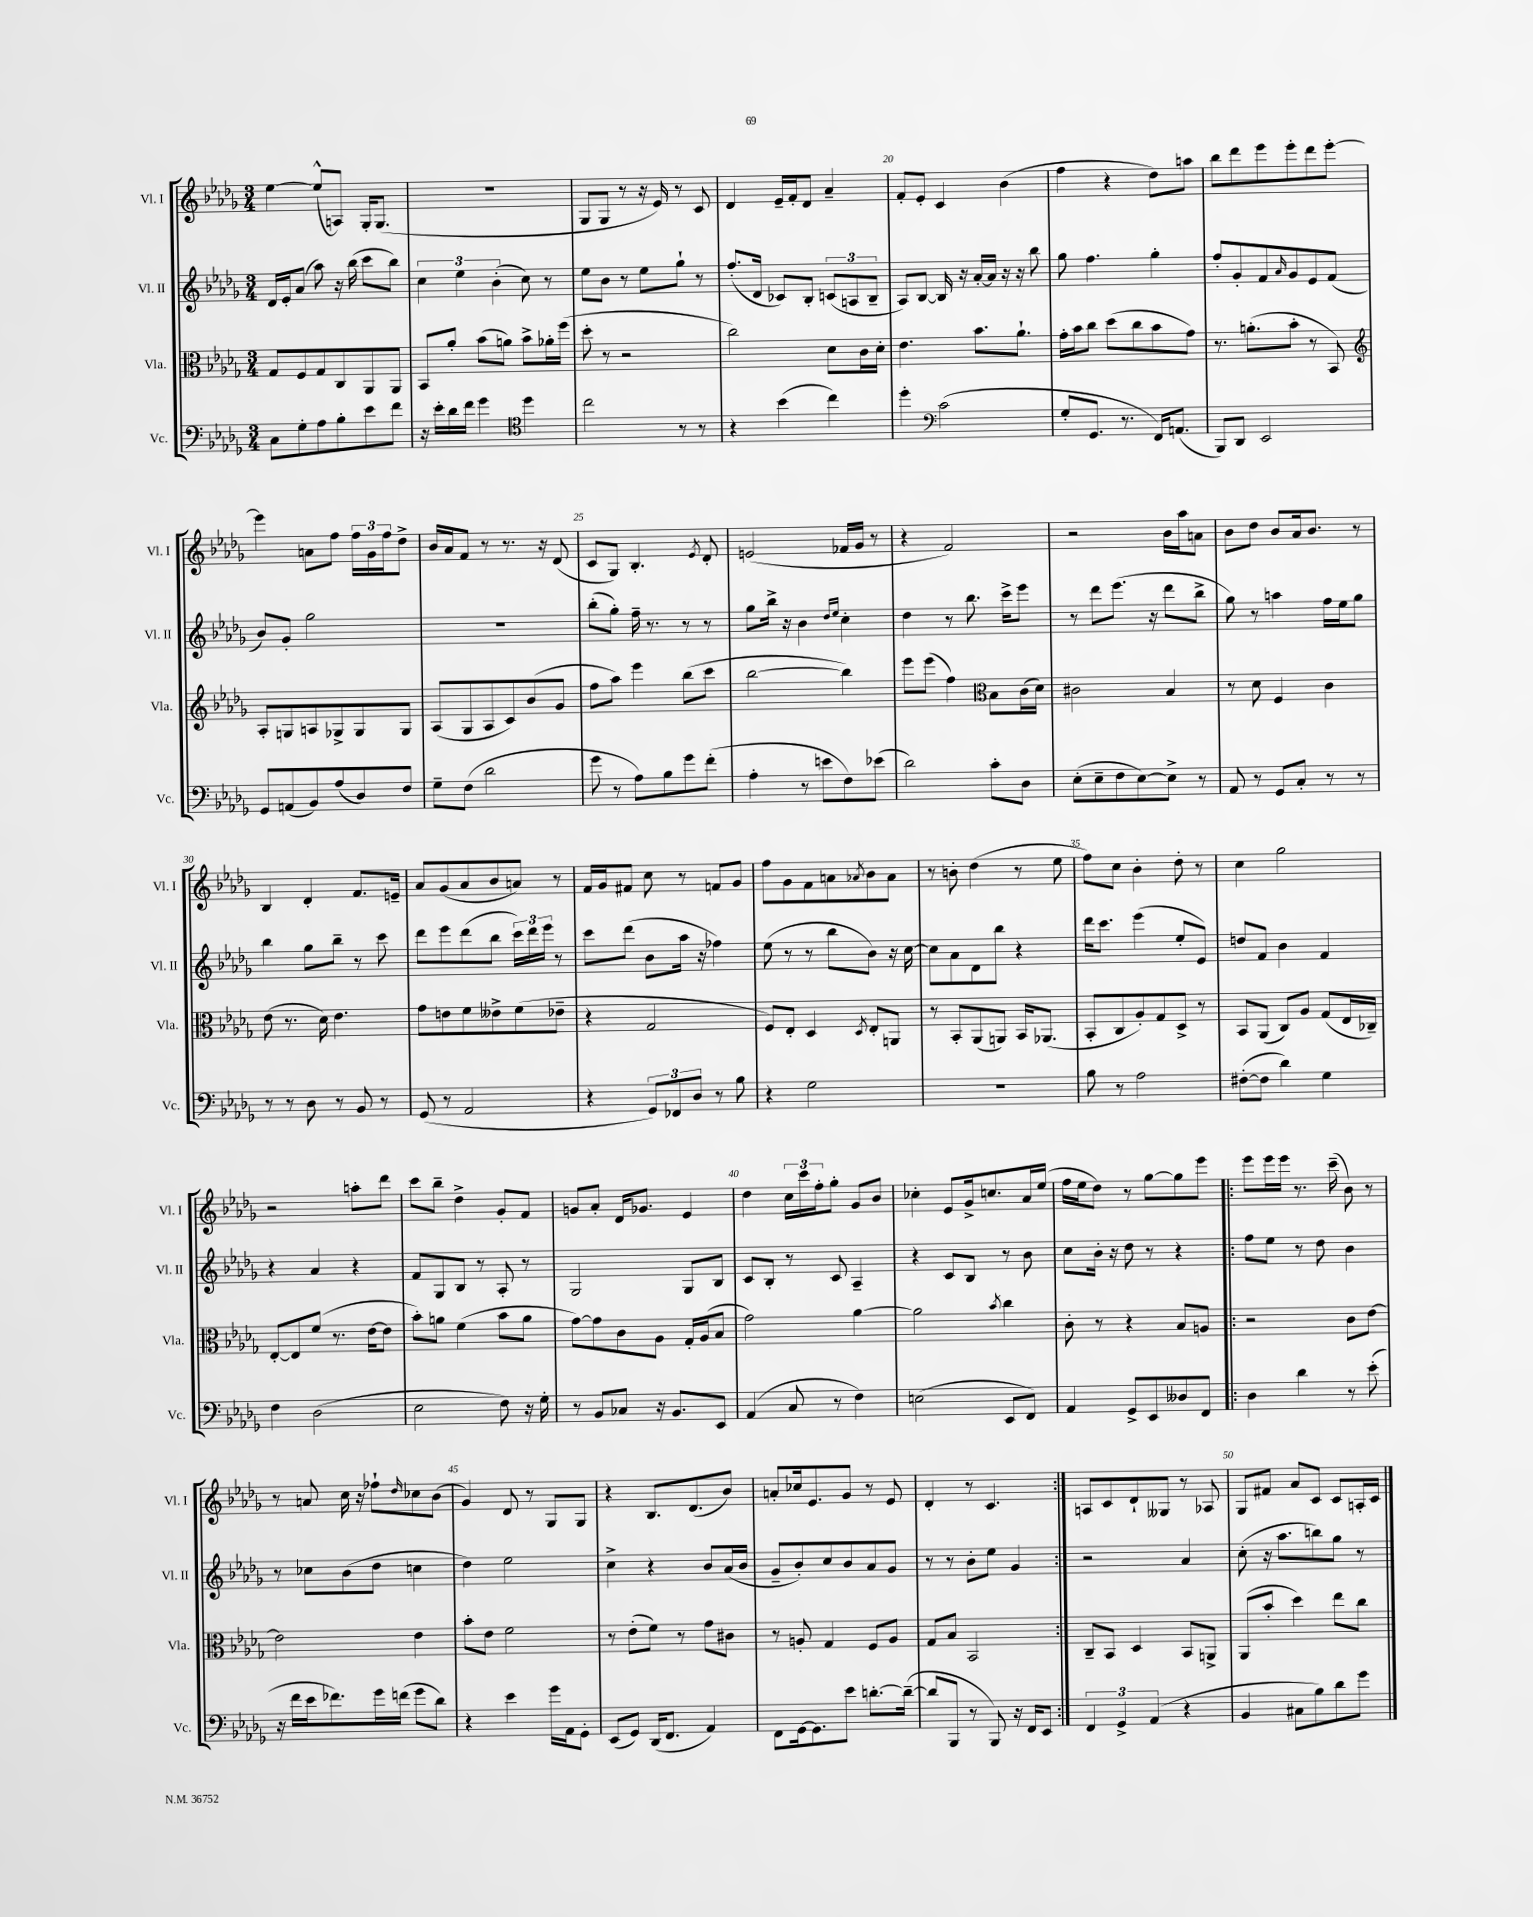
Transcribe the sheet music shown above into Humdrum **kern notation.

**kern	**kern	**kern	**kern
*part4	*part3	*part2	*part1
*staff4	*staff3	*staff2	*staff1
*I"Vc.	*I"Vla.	*I"Vl. II	*I"Vl. I
*I'Vc.	*I'Vla.	*I'Vl. II	*I'Vl. I
*clefF4	*clefC3	*clefG2	*clefG2
*k[b-e-a-d-g-]	*k[b-e-a-d-g-]	*k[b-e-a-d-g-]	*k[b-e-a-d-g-]
*M3/4	*M3/4	*M3/4	*M3/4
=16	=16	=16	=16
8C\L	8G-/L	16d-/LL	[4ee-\
.	.	16e-'/J	.
8G-'\	8F/	(8a-/J	.
8A-\	8G-/	8aa-\)	(8ee-^^/L]
8B-'\	8C/	16r	8An/J)
.	.	(16bb-\	.
8e-\	8AA-/	8ccc\L	16G-'/KL
.	.	.	(8.G-/J
8f\J	8AA-/J	8bb-\J)	.
=17	=17	=17	=17
16r	8BB-/L	6cc\	2.r
16e-'\LL	.	.	.
16d-\	8a-'/J	.	.
.	.	6ee-\	.
16f\JJ	.	.	.
4g-\	(8b-\L	.	.
.	.	(6b-'\	.
.	8an\J)	.	.
*clefC4	*	*	*
4dd-\	8b-^\L	8cc\)	.
.	16a-X'\L	8r	.
.	(16ff\JJ	.	.
=18	=18	=18	=18
2cc\	8dd-'\	8ee-\L	8G-/L
.	8r	8b-\J	8G-/J
.	2r	8r	8r
.	.	8ee-\L	16r
.	.	.	16e-/)
8r	.	8gg-`\J	8r
8r	.	8r	8c/
=19	=19	=19	=19
4r	2cc\)	(8.ff'/L	4d-/
.	.	16d-/Jk	.
(4b-\	.	8c-X/L)	16e-~/LL
.	.	.	16f'/J
.	.	8B-'/J	8d-/J
4cc\)	8d-\L	(12cn/L	4a-~/
.	.	12An/	.
.	16c\L	.	.
.	.	12B-~/J	.
.	16d-'\JJ	.	.
=20	=20	=20	=20
4dd-'\	4.e-\	8A-/L)	8f'/L
.	.	[8B-/J	8e-'/J
*clefF4	*	*	*
(2c\	.	16B-/]	4c/
.	.	16r	.
.	8.b-\L	[16a-'/LL	.
.	.	16a-/JJ]	.
.	.	16r	(4b-\
.	8.a-`\J	16r	.
.	.	8bb-\	.
=21	=21	=21	=21
8G-'/L	16g-'\LL	8gg-\	4ff\
.	16b-\J	.	.
8.GG-/J	8cc\J	4.ff\	.
.	(8dd-\L	.	4r
8.r	.	.	.
.	8cc\	.	.
16FF/KL)	8b-\	4gg-'\	8dd-\L)
(8.AAn/J	.	.	.
.	8g-\J)	.	8aan\J
=22	=22	=22	=22
8BBB-/L)	8.r	8ff'/L	8bb-\L
8DD-/J	.	8g-'/	8ddd-\
.	(8.an'\L	.	.
2EE-/	.	8f/	8eee-\
.	.	16qqa-/	.
.	8b-'\J	8g-/	8eee-'\
.	8r	8e-/	8ddd-\
.	8BB-/)	(8f/J	[8eee-'\J
!!LO:LB:g=z
=23	=23	=23	=23
*	*clefG2	*	*
8GG-/L	8A-'/L	8b-/L)	4eee-\]
(8AAn/	8Gn/	8g-'/J	.
8BB-/)	8An/	2gg-\	8an\L
(8A-/	8G-X^/	.	8ff\J
8D-/)	8G-/	.	24ff\LL
.	.	.	24g-\
.	.	.	24ff\J
8F/J	8G-/J	.	8dd-^\J
=24	=24	=24	=24
8G-~\L	(8A-/L	2.r	16b-/LL
.	.	.	16a-/J
(8F\J	8G-/	.	8f/J
2d-\	8A-/	.	8r
.	8c/)	.	8.r
.	(8b-/	.	.
.	.	.	16r
.	8g-/J	.	(8d-/
=25	=25	=25	=25
8g-\	8ff\L	(8bb-'\L	8c/L
8r	8aa-\J)	8gg-'\J)	8G-/J)
8A-\L)	4eee-\	16ff~\	4.B-'/
.	.	8.r	.
8B-\	.	.	.
8g-\	(8bb-\L	8r	.
.	.	.	8qe-/
(8f'\J	8ccc\J	8r	8d-'/
=26	=26	=26	=26
4A-'\	[2bb-\	8gg-\L	(2en/
.	.	16bb-^\Jk	.
.	.	16r	.
8r	.	4b-\	.
8en\L	.	.	.
.	.	16qqdd-/LL	.
.	.	16qqee-/JJ	.
8F\)	4bb-\])	4cc'\	16f-X/LL
.	.	.	16g-/JJ
(8e-X\J	.	.	8r
=27	=27	=27	=27
2d-\)	8eee-\L	4dd-\	4r
.	(8eee-\J	.	.
.	4ff\)	8r	2f/)
.	.	8.bb-\	.
*	*clefC3	*	*
8c'\L	8B-\L	.	.
.	.	16ccc^\KL	.
8D-\J	(16c\L	8eee-\J	.
.	16d-\JJ)	.	.
=28	=28	=28	=28
(8E-'\L	2c#X\	8r	2r
8E-~\	.	8ddd-\L	.
8F\	.	(8.eee-\J	.
[8E-\)	.	.	.
.	.	16r	.
8E-^\J]	4B-/	8ddd-\L	16b-\LL
.	.	.	16aa-\J
8r	.	8bb-^\J	8an\J
=29	=29	=29	=29
8AA-/	8r	8gg-\)	8b-\L
8r	8d-\	8r	8dd-\J
8GG-/L	4F/	4aan\	8b-/L
8C'/J	.	.	16a-/k
.	.	.	8.b-/J
8r	4c\	16ff\LL	.
.	.	16ee-\J	.
8r	.	8gg-\J	8r
!!LO:LB:g=z
=30	=30	=30	=30
8r	(8e-\	4bb-\	4B-/
8r	8.r	.	.
8D-\	.	8gg-\L	4d-'/
.	16d-\)	.	.
8r	4.e-\	8bb-~\J	.
8BB-/	.	8r	8.f/L
8r	.	8ccc\	.
.	.	.	16en~/Jk
=31	=31	=31	=31
(8GG-/	8g-\L	8ddd-\L	8a-/L
8r	8en\	8eee-\	(8g-/
2AA-/	8f\	(8ddd-\	8a-/
.	8e--X^\	8bb-\J	8b-/
.	(8f\	24ccc\LL)	8an/J)
.	.	24ddd-\	.
.	.	24eee-\JJ	.
.	8e-X~\J	8r	8r
=32	=32	=32	=32
4r	4r	8ccc\L	16f/LL
.	.	.	16g-/J
.	.	(8ddd-\J	8f#X/J
12GG-/L)	2G-/	8b-\L	8cc\
12FF-X/	.	.	.
.	.	16aa-\Jk	8r
12D-/J	.	.	.
.	.	16r	.
8r	.	4ff-X\)	8fn/L
8B-\	.	.	8g-/J
=33	=33	=33	=33
4r	8F/L)	(8ee-\	8ff\L
.	8E-'/J	8r	8g-\
2G-\	4D-/	8r	8f\
.	.	8bb-\L	8an\
.	8qD-/	.	8qa-X/
.	8E-'/L	8b-\J)	8b-\
.	8AAn/J	16r	8a-\J
.	.	[16cc\	.
=34	=34	=34	=34
2.r	8r	8cc\L]	8r
.	8BB-'/L	8a-\	8bn'\
.	(8AA-/	8d-\	(4dd-\
.	8AAn/J)	8bb-\J	.
.	16BB-/KL	4r	8r
.	(8.AA-X/J	.	.
.	.	.	8ee-\
=35	=35	=35	=35
8B-\	8BB-'/L	16ddd-\KL	8ff\L)
.	.	8.ccc\J	.
8r	8C/	.	8cc\J
2A-\	8A-'/)	(4eee-\	4b-'\
.	8G-/	.	.
.	8D-^/J	8ee-'/L	8dd-'\
.	8r	8e-/J)	8r
=36	=36	=36	=36
([8F#X'\L	8BB-/L	8ddn/L	4cc\
8F#\J]	(8AA-/J	8f/J	.
4d-\)	8C/L)	4b-\	2gg-\
.	8A-/J	.	.
4G-\	(8G-/L	4f/	.
.	16E-/L	.	.
.	16C-X~/JJ)	.	.
!!LO:LB:g=z
=37	=37	=37	=37
4F\	[8E-'/L	4r	2r
.	8E-/]	.	.
(2D-\	(8f/J	4a-/	.
.	8.r	.	.
.	.	4r	8aan'\L
.	[16e-\KL	.	.
.	8e-\J]	.	8ddd-\J
=38	=38	=38	=38
2E-\	8b-'\L)	8f/L	8ccc\L
.	8an\J	8G-/	8bb-~\J
.	(4f\	8B-/J	4dd-^\
.	.	8r	.
8F\)	8b-\L	8A-'/	8g-'/L
16r	8a\J	8r	8f/J
16G-'\	.	.	.
=39	=39	=39	=39
8r	[8g-\L)	2G-/	8gn/L
8BB-/L	8g-\]	.	8a-'/J
8C-X/J	8c\	.	16d-/KL
.	.	.	8.g-X/J
16r	8A-\J	.	.
8.BB-/L	.	.	.
.	16G-'/LL	8G-/L	4e-/
.	(16A-/J	.	.
8EE-/J	8B-/J	8B-/J	.
=40	=40	=40	=40
(4AA-/	2g-\)	8c/L	4dd-\
.	.	8B-'/J	.
8C/	.	8r	24cc\LL
.	.	.	24ccc\
.	.	.	24ff'\J
8r	.	8c/	8gg-'\J
4F\)	[4a-\	4A-~/	8g-/L
.	.	.	8b-/J
=41	=41	=41	=41
(2En\	2a-\]	4r	4cc-X'\
.	.	8c/L	8e-/L
.	.	8B-/J	16g-^/k
.	.	.	8.ccn/
.	8qb-/	.	.
8EE-/L	4cc\	8r	.
8FF/J)	.	8b-\	16a-/L
.	.	.	(16ee-/JJ
=42	=42	=42	=42
4AA-/	8c'\	8cc\L	16ff\LL
.	.	.	16ee-\J
.	8r	16b-'\Jk	8dd-\J)
.	.	16r	.
8GG-^/L	4r	8dd-\	8r
8EE-/	.	8r	[8gg-\L
8D--X/	8B-/L	4r	8gg-\]
8FF/J	8An/J	.	8eee-\J
=43!|:	=43!|:	=43!|:	=43!|:
4D-\	2r	8ff\L	8eee-\L
.	.	8ee-\J	16eee-\L
.	.	.	16eee-\JJ
4d-\	.	8r	8.r
.	.	8dd-\	.
.	.	.	(16ccc~\
8r	8c\L	4b-\	8b-\)
(8e-'\	[8e-\J	.	8r
!!LO:LB:g=z
=44	=44	=44	=44
16r	2e-\]	8r	8r
16f\LL	.	.	.
16e-\J	.	8cc-X\L	8an/
8.f-X\)	.	.	.
.	.	(8b-\	16cc\
.	.	.	16r
16g-\L	.	8dd-\J	8ff-X`\L
(16fn\JJ	.	.	.
.	.	.	16qqdd-/
8g-\L	4e-\	4ccn\	8cc-X\
8d-\J)	.	.	(8b-\J
=45	=45	=45	=45
4r	8b-'\L	4dd-\)	4g-/)
.	8e-\J	.	.
4e-\	2f\	2ee-\	8d-/
.	.	.	8r
16g-\LL	.	.	8G-/L
16AA-\J	.	.	.
8GG-'\J	.	.	8G-/J
=46	=46	=46	=46
(8EE-/L	8r	4cc^\	4r
8GG-/J)	(8e-'\L	.	.
(16DD-/KL	8f\J)	4r	8.B-/L
8.FF/J	.	.	.
.	8r	.	.
.	.	.	(8.d-/
4AA-/)	8g-\L	8b-/L	.
.	8c#X\J	(16a-/L	8b-/J)
.	.	16b-/JJ	.
=47	=47	=47	=47
8FF\L	8r	8g-~/L	8an'/L
[16GG-\k	8An'/	8b-'/)	16cc-X/k
8.GG-\]	.	.	8.e-/
.	4G-/	8cc/	.
8e-\J	.	8b-/	8g-/J
[8.dn'\L	8F/L	8a-/	8r
.	8A/J	8g-/J	8e-/
(16d~\Jk_	.	.	.
=48	=48	=48	=48
8d/L]	8G-/L	8r	4d-'/
8BBB-/J	8B-/J	8r	.
8r	2BB-/	8b-'\L	8r
8BBB-/)	.	8ee-\J	4.c/
16r	.	4g-/	.
16FF/KL	.	.	.
8EE-/J	.	.	.
=49:|!	=49:|!	=49:|!	=49:|!
6FF/	8C~/L	2r	8An/L
.	8BB-/J	.	8c/
6GG-^/	.	.	.
.	4D-/	.	8d-`/
(6AA-/	.	.	.
.	.	.	8G--X/J
4r	8BB-/L	4a-/	8r
.	8AAn^/J	.	8A-X/
=50	=50	=50	=50
4BB-/	(8AA-/L	(8cc'\	8G-/L
.	8b-'/J	16r	8f#X/J
.	.	8.aa-\L	.
8C#X\L	4dd-\)	.	8a-/L
8B-\)	.	8bbn\)	8c/J
8d-\	8ee-\L	8gg-\J	8c/L
8g-\J	8cc\J	8r	16An'/L
.	.	.	16c/JJ
==	==	==	==
*-	*-	*-	*-
